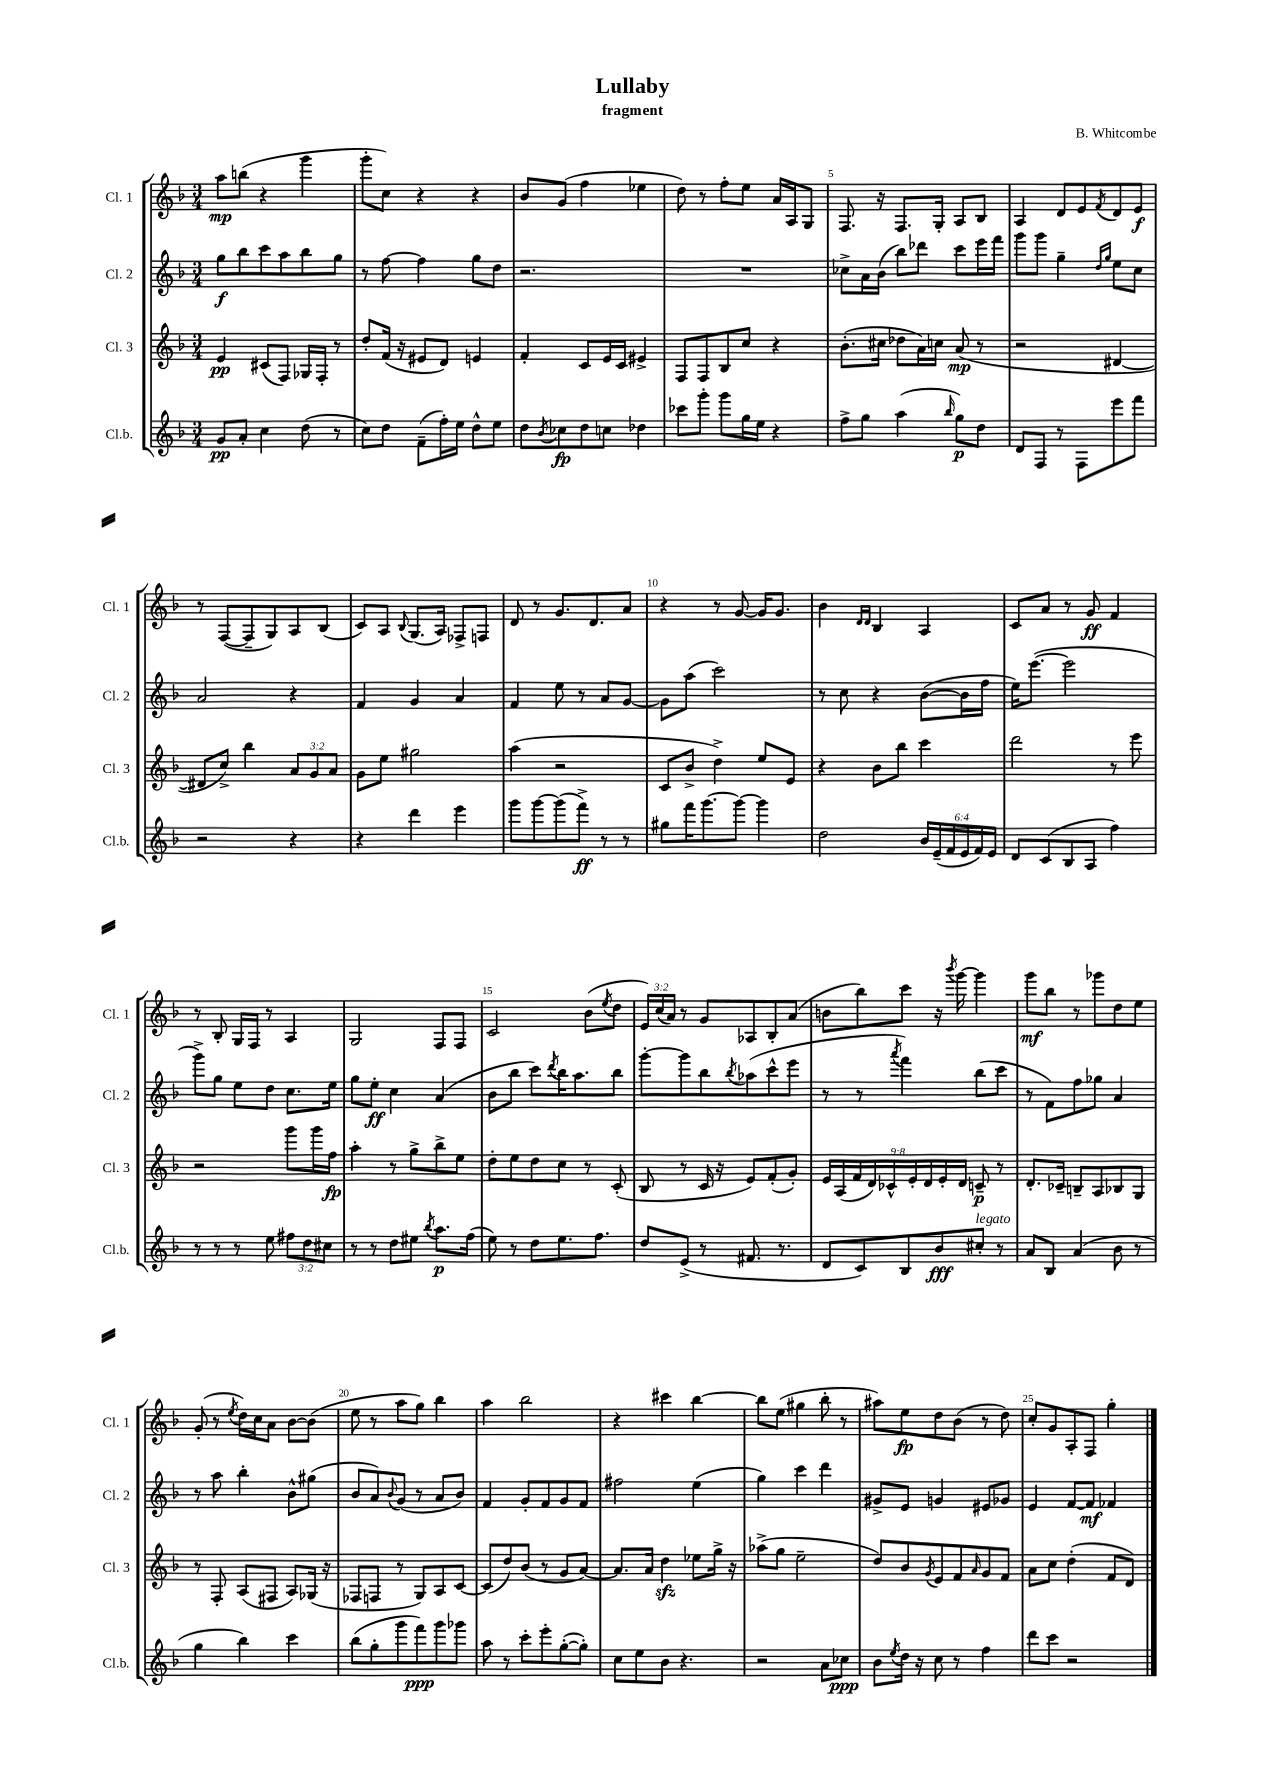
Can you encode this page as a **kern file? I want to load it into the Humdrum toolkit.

**kern	**kern	**kern	**kern
*staff4	*staff3	*staff2	*staff1
*clefG2	*clefG2	*clefG2	*clefG2
*k[b-]	*k[b-]	*k[b-]	*k[b-]
*M3/4	*M3/4	*M3/4	*M3/4
8g/L	4e/	8gg\L	8aa\L
8a'/J	.	8bb-\	(8bb\J
4cc\	(8c#/L	8ccc\	4r
.	8F/J)	8aa\	.
(8dd\	16G-/LL	8bb-\	4ggg\
.	16F'/JJ	.	.
8r	8r	8gg\J	.
=	=	=	=
8cc\L)	8dd'/L	8r	8ggg'\L
8dd\J	(16f/Jk	[8ff\	8cc\J)
.	16r	.	.
(8f~\L	8e#/L	4ff\]	4r
16ff'\L)	8d/J)	.	.
16ee\JJ	.	.	.
8dd^^\L	4e/	8gg\L	4r
8ee\J	.	8dd\J	.
=	=	=	=
8dd\L	4f'/	2.r	8b-/L
8qb-/	.	.	.
8cc-\	.	.	(8g/J
8dd\	8c/L	.	4ff\
8cc\J	16e/L	.	.
.	16c/JJ	.	.
4dd-\	4e#^/	.	4ee-\
=	=	=	=
8ccc-\L	8F/L	2.r	8dd\)
8ggg'\J	8F/	.	8r
8ggg\L	8B-/	.	8ff'\L
16gg\L	8cc/J	.	8ee\J
16ee\JJ	.	.	.
4r	4r	.	16a/LL
.	.	.	16A/J
.	.	.	8G/J
=	=	=	=
8ff^\L	(8.b-'\L	8cc-^\L	8.F/
8gg\J	.	16a\L	.
.	16cc#\Jk	(16b-\JJ	16r
(4aa\	8dd-\L	8bb-\L)	8.F/L
.	16a\L)	8ddd-\J	.
.	16cc\JJ	.	16G'/Jk
16qqbb-/	.	.	.
8gg\L)	(8a/	8ccc\L	8A/L
8dd\J	8r	16eee\L	8B-/J
.	.	16fff\JJ	.
=	=	=	=
8d/L	2r	8ggg\L	4A/
8F/J	.	8ggg\J	.
8r	.	4gg~\	8d/L
8F\L	.	.	8e/
.	.	16qqdd/LL	.
.	.	16qqgg/JJ	8qf/
8eee\	[4d#/	8ee\L	8d/
8fff\J	.	8cc\J	8e/J
=	=	=	=
2r	8d#/]L	2a/	8r
.	8cc^/J)	.	([8F/L
.	4bb-\	.	8F~/]
.	.	.	8G/)
4r	12a/L	4r	8A/
.	12g/	.	.
.	.	.	(8B-/J
.	12a/J	.	.
=	=	=	=
4r	8g\L	4f/	8c/L)
.	8ee\J	.	8A/J
.	.	.	8qqB-/
4ddd\	2gg#\	4g/	(8.G/L
.	.	.	16A/Jk)
4eee\	.	4a/	8F-^/L
.	.	.	8F/J
=	=	=	=
8ggg\L	(4aa\	4f/	8d/
[8ggg\	.	.	8r
(8ggg\]	2r	8ee\	8.g/L
8fff^\J)	.	8r	.
.	.	.	8.d/
8r	.	8a/L	.
8r	.	[8g/J	8a/J
=	=	=	=
8gg#\L	8c/L	8g\]L	4r
16fff\K	8b-^/J	(8aa\J	.
[8.ggg\	.	.	.
.	4dd^\)	2ccc\)	8r
8ggg\_J	.	.	[8g/
4ggg\]	8ee/L	.	16g/]LK
.	.	.	8.g/J
.	8e/J	.	.
=	=	=	=
2dd\	4r	8r	4b-\
.	.	8cc\	.
.	.	.	16qqd/LL
.	.	.	16qqd/JJ
.	8b-\L	4r	4B-/
.	8bb-\J	.	.
24b-/LL	4ccc\	([8b-\L	4A/
(24e~/	.	.	.
24f/	.	.	.
24e/	.	16b-\]L	.
24f/)	.	.	.
.	.	16ff\JJ	.
24e/JJ	.	.	.
=	=	=	=
8d/L	2ddd\	16ee\LK)	8c/L
.	.	([8.eee\J	.
(8c/	.	.	8a/J
8B-/	.	2eee\]	8r
8A/J	.	.	8g/
4ff\)	8r	.	4f/
.	8eee\	.	.
=	=	=	=
8r	2r	8ggg^\L)	8r
8r	.	8gg\J	8B-'/
8r	.	8ee\L	16G/LL
.	.	.	16F/JJ
8ee\	.	8dd\J	8r
12ff#\L	8ggg\L	8.cc\L	4A/
12dd\	.	.	.
.	16ggg\L	.	.
12cc#\J	.	.	.
.	16ff\JJ	16ee\Jk	.
=	=	=	=
8r	4aa'\	8gg\L	2G/
8r	.	8ee'\J	.
8dd\L	8r	4cc\	.
8ee#\J	8gg^\L	.	.
8qbb-/	.	.	.
8.aa\L	8bb-^\	(4a/	8F/L
.	8ee\J	.	8F/J
(16ff\Jk	.	.	.
=	=	=	=
8ee\)	8dd'\L	8b-\L	2c/
8r	8ee\	8bb-\J	.
8dd\L	8dd\	8ccc\L)	.
.	.	8qddd/	.
8.ee\	8cc\J	16bb-\K	.
.	.	8.aa\	.
.	8r	.	(8b-\L
8.ff\J	.	.	.
.	.	.	8qee/
.	(8c'/	8bb-\J	8dd\J
=	=	=	=
8dd/L	8B-/	[8ggg'\L	24e/LL)
.	.	.	(24cc/
.	.	.	24a/JJ)
(8e^/J	8r	8ggg\]	8r
8r	16c/	8bb-\	8g/L
.	16r	.	.
.	.	8qbb-/	.
8.f#/	8e/L)	(8aa-\	8A-/
.	(8f'/	8ccc^^\	8B-'/
8.r	.	.	.
.	8g'/J)	8eee\J	(8a/J
=	=	=	=
8d/L	18e/LL	8r	8b\L
.	(18A/	.	.
.	18f/	.	.
8c/)	.	8r	8bb-\)
.	18d/)	.	.
.	18c-^^/	.	.
.	.	8qaaa/	.
8B-/	.	4fff\)	8ccc\J
.	18e'/	.	.
.	18d/	.	.
8b-/	.	.	16r
.	18e'/	.	.
.	.	.	8qbbb-/
.	.	.	[16ggg\
.	18d/JJ	.	.
8cc#'/J	8c~/	(8bb-\L	4ggg\]
8r	8r	8ccc\J	.
=	=	=	=
8a/L	8.d'/L	8r	8ggg\L
8B-/J	.	8f\L)	8bb-\J
.	16c-~/Jk	.	.
(4a/	8B~/L	8ff\	8r
.	8A/	8gg-\J	8ggg-\L
8b-\	8B-/	4a/	8dd\
8r	8G/J	.	8ee\J
=	=	=	=
4gg\	8r	8r	(8g'/
.	8F'/	8aa\	8r
.	.	.	8qee/
4bb-\)	(8A/L	4bb-'\	16dd\LL)
.	.	.	16cc\J
.	8F#/J	.	8a\J
4ccc\	8A/L)	8b-^^\L	[8b-\L
.	(16G-/Jk	(8gg#\J	(8b-\]J
.	16r	.	.
=	=	=	=
(8bb-\L	8F-/L	8b-/L	8ee\
8gg'\	8F/J	8a/)	8r
.	.	8qqb-/	.
8ggg\	8r	(8g/J	8aa\L
8fff\)	8G/L)	8r	8gg\J)
8ggg\	8A/	8a/L	4bb-\
8ggg-\J	[8c/J	8b-/J)	.
=	=	=	=
8aa\	(8c/]L	4f/	4aa\
8r	8dd/)	.	.
8ccc'\L	(8b-/J	8g'/L	2bb-\
8eee'\	8r	8f/	.
([8gg'\	8g/L	8g/	.
8gg'\]J)	[8a/J)	8f/J	.
=	=	=	=
8cc\L	8.a/]L	2ff#\	4r
8ee\	.	.	.
.	16a/Jk	.	.
8b-\J	4dd\	.	4ccc#\
4.r	.	.	.
.	8ee-\L	(4ee\	[4bb-\
.	16gg^\Jk	.	.
.	16r	.	.
=	=	=	=
2r	(8aa-^\L	4gg\)	8bb-\]L
.	8gg\J	.	(8ee\J
.	2ee~\	4ccc\	4gg#\
8a\L	.	4ddd\	8bb-'\
8cc-\J	.	.	8r
=	=	=	=
8b-\L	8dd/L)	8g#^/L	8aa#\L)
8qee/	.	.	.
16dd\Jk	8b-/	8e/J	8ee\
16r	.	.	.
.	8qg/	.	.
8cc\	8e/	4g/	8dd\
8r	8f/	.	(8b-\J
.	16qqa/	.	.
4ff\	8g/	8e#/L	8r
.	8f/J	8g-/J	8dd\)
=	=	=	=
8ddd\L	8a\L	4e/	8cc'/L
8ccc\J	8cc\J	.	8g/
2r	(4dd'\	[8f/L	8A'/
.	.	8f/]J	8F/J
.	8f/L	4f-/	4gg'\
.	8d/J)	.	.
==	==	==	==
*-	*-	*-	*-
